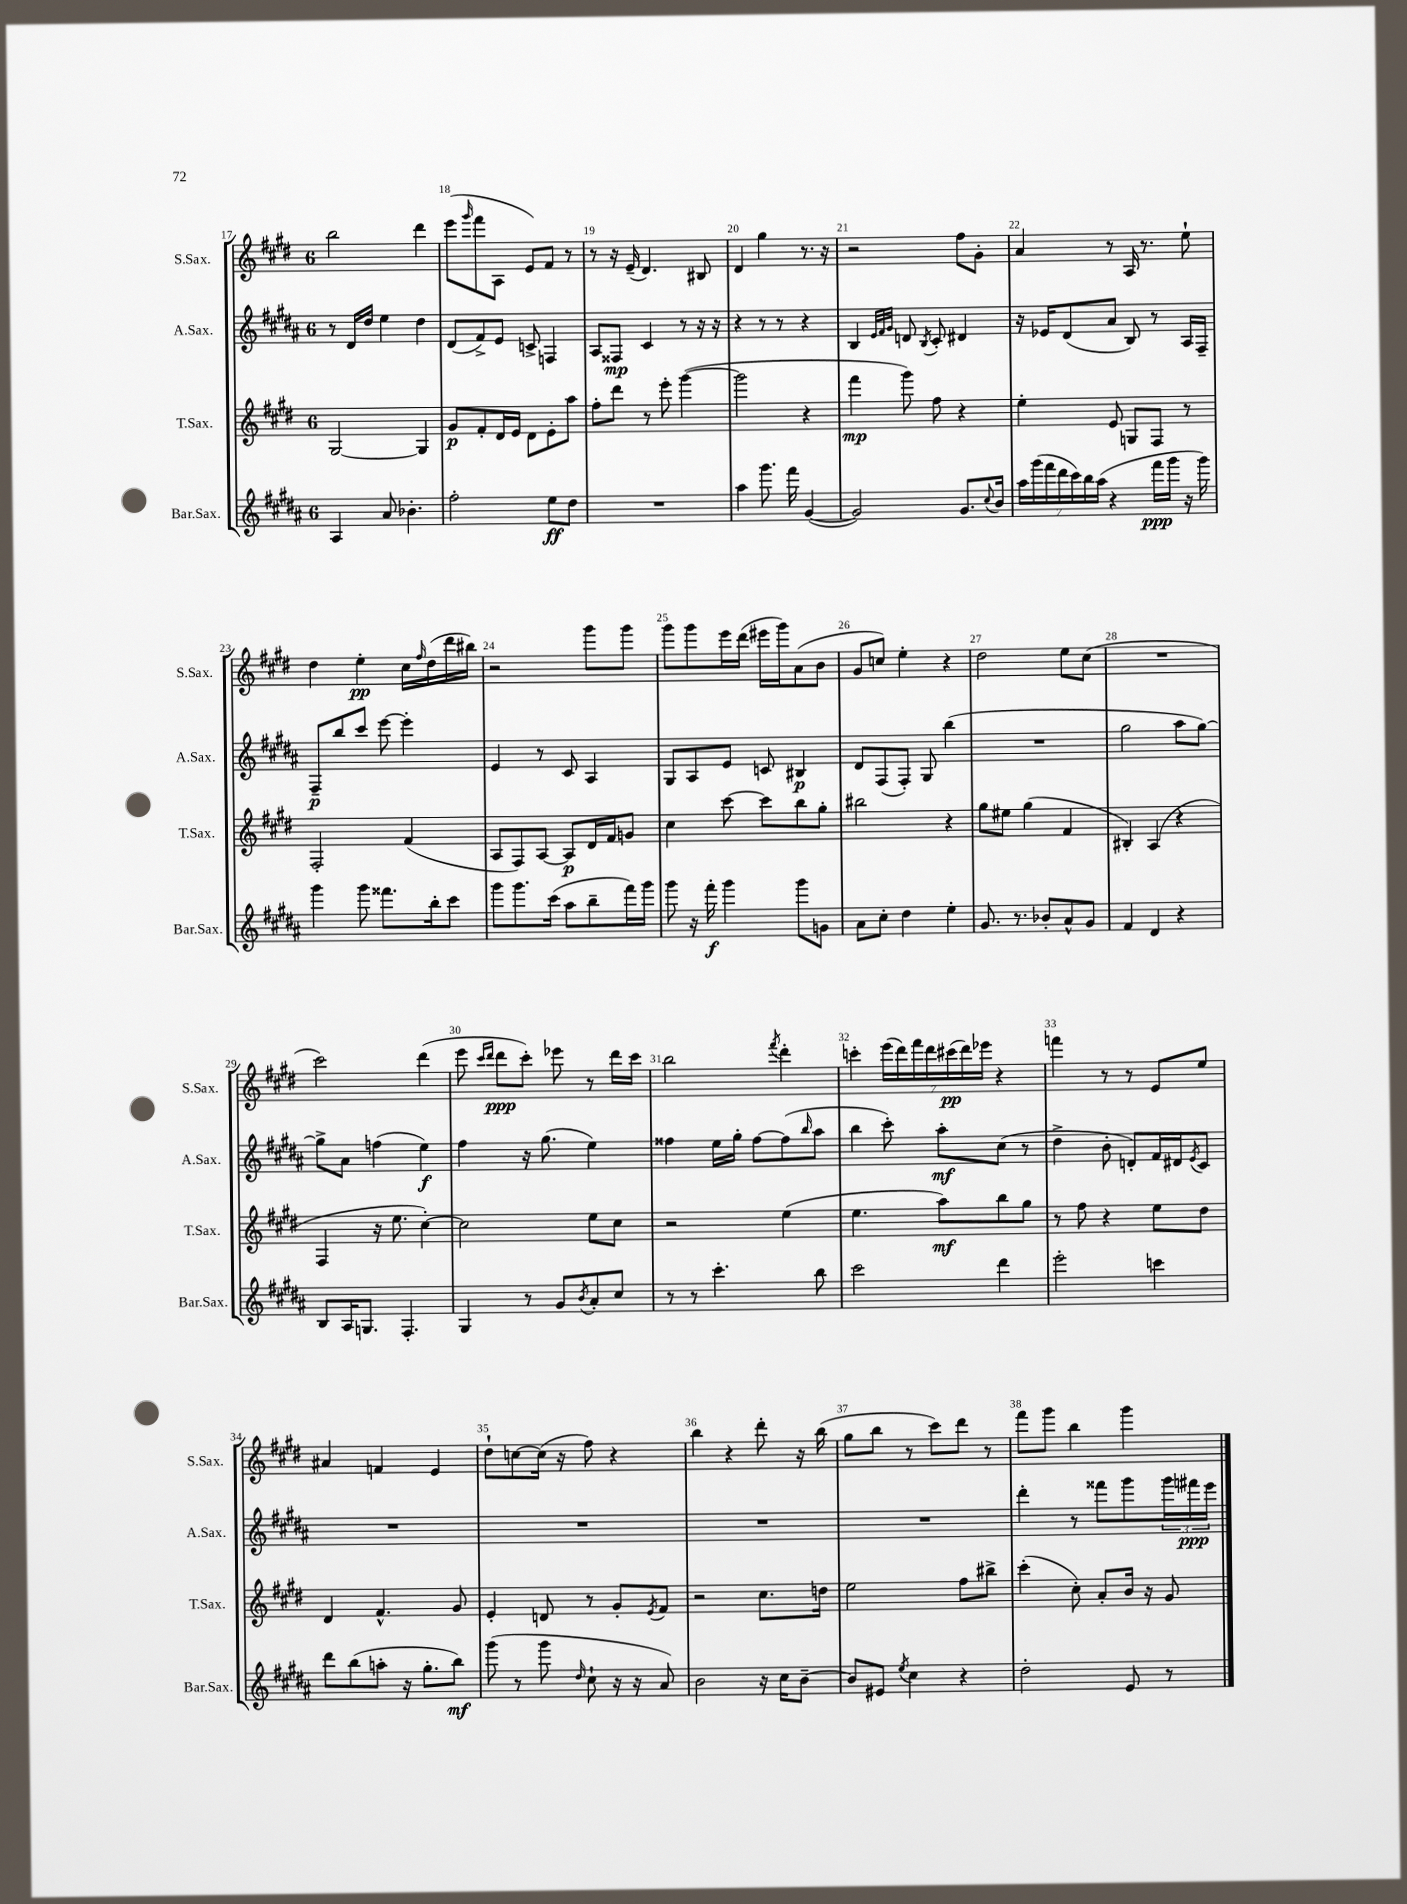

**kern	**dynam	**kern	**dynam	**kern	**dynam	**kern	**dynam
*part4	*part4	*part3	*part3	*part2	*part2	*part1	*part1
*staff4	*staff4	*staff3	*staff3	*staff2	*staff2	*staff1	*staff1
*I"Bar.Sax.	*	*I"T.Sax.	*	*I"A.Sax.	*	*I"S.Sax.	*
*I'Bar.Sax.	*	*I'T.Sax.	*	*I'A.Sax.	*	*I'S.Sax.	*
*clefG2	*	*clefG2	*	*clefG2	*	*clefG2	*
*k[f#c#g#d#a#]	*	*k[f#c#g#d#]	*	*k[f#c#g#d#a#]	*	*k[f#c#g#d#]	*
*M6/8	*	*M6/8	*	*M6/8	*	*M6/8	*
=17	=17	=17	=17	=17	=17	=17	=17
4A#/	.	[2G#/	.	8r	.	2bb\	.
.	.	.	.	16d#/LL	.	.	.
.	.	.	.	16dd#/JJ	.	.	.
8a#/	.	.	.	4ee\	.	.	.
4.b-X'\	.	.	.	.	.	.	.
.	.	4G#/]	.	4dd#\	.	4ddd#\	.
=18	=18	=18	=18	=18	=18	=18	=18
2ff#'\	.	8g#/L	p	(8d#/L	.	(8eee\L	.
.	.	.	.	.	.	16qqggg#/	.
.	.	8f#'/	.	8f#^/)	.	8fff#\	.
.	.	16d#/L	.	8e/J	.	8A\J	.
.	.	16e/JJ	.	.	.	.	.
.	.	8d#\L	.	8cn^/	.	8e/L)	.
8ee\L	ff	8e'\	.	4Fn/	.	8f#/J	.
8dd#\J	.	8aa\J	.	.	.	8r	.
=19	=19	=19	=19	=19	=19	=19	=19
2.r	.	8ff#'\L	.	8A#/L	.	8r	.
.	.	8ddd#\J	.	8F##X/J	mp	16r	.
.	.	.	.	.	.	(16e~/	.
.	.	8r	.	4c#/	.	4.d#/)	.
.	.	8eee'\	.	.	.	.	.
.	.	([4ggg#\	.	8r	.	.	.
.	.	.	.	16r	.	8B#X/	.
.	.	.	.	16r	.	.	.
=20	=20	=20	=20	=20	=20	=20	=20
4aa#\	.	2ggg#\]	.	4r	.	4d#/	.
8.ggg#\	.	.	.	8r	.	4gg#\	.
.	.	.	.	8r	.	.	.
16fff#\	.	.	.	.	.	.	.
([4g#/	.	4r	.	4r	.	8.r	.
.	.	.	.	.	.	16r	.
=21	=21	=21	=21	=21	=21	=21	=21
2g#/])	.	4fff#\	mp	4B/	.	2r	.
.	.	.	.	32qqe/LLL	.	.	.
.	.	.	.	32qqf#/	.	.	.
.	.	.	.	32qqg#/JJJ	.	.	.
.	.	8ggg#\)	.	8dn/	.	.	.
.	.	.	.	8qB/	.	.	.
.	.	8ff#\	.	8c#'/	.	.	.
8.g#/L	.	4r	.	4d#X/	.	8ff#\L	.
.	.	.	.	.	.	8g#'\J	.
8qqcc#/	.	.	.	.	.	.	.
16b/Jk	.	.	.	.	.	.	.
=22	=22	=22	=22	=22	=22	=22	=22
28aa#\LL	.	4ee'\	.	16r	.	4a/	.
(28ggg#\	.	.	.	.	.	.	.
.	.	.	.	16e-X/KL	.	.	.
28fff#\	.	.	.	.	.	.	.
28ddd#\	.	.	.	.	.	.	.
.	.	.	.	(8d#/	.	.	.
28ccc#\)	.	.	.	.	.	.	.
28bb\	.	.	.	.	.	.	.
(28aa#\JJ	.	.	.	.	.	.	.
4r	.	8e/	.	8a#/J	.	8r	.
.	.	8Gn/L	.	8B/)	.	16A/	.
.	.	.	.	.	.	8.r	.
16fff#\LL	ppp	8F#/J	.	8r	.	.	.
16ggg#\JJ	.	.	.	.	.	.	.
16r	.	8r	.	16A#/LL	.	8ee`\	.
16ggg#\)	.	.	.	16F#~/JJ	.	.	.
!!LO:LB:g=z
=23	=23	=23	=23	=23	=23	=23	=23
4ggg#\	.	2F#'/	.	8F#~/L	p	4dd#\	.
.	.	.	.	8bb/	.	.	.
8ggg#\	.	.	.	8ccc#/J	.	4ee'\	pp
8.fff##X\L	.	.	.	[8eee\	.	.	.
.	.	(4f#/	.	4eee'\]	.	16cc#\LL	.
.	.	.	.	.	.	16qqff#/	.
16bb'\k	.	.	.	.	.	(16dd#\	.
8ccc#\J	.	.	.	.	.	16ddd#\	.
.	.	.	.	.	.	16bb#X\JJ)	.
=24	=24	=24	=24	=24	=24	=24	=24
8ggg#\L	.	8A/L	.	4e/	.	2r	.
8.ggg#\	.	8F#/)	.	.	.	.	.
.	.	[8A/J	.	8r	.	.	.
(16ccc#\Jk	.	.	.	.	.	.	.
8aa#\L	.	8A/L]	p	8c#/	.	.	.
8bb~\	.	16d#/L	.	4A#/	.	8ggg#\L	.
.	.	16f#/J	.	.	.	.	.
16fff#\L)	.	8gn/J	.	.	.	8ggg#\J	.
16ggg#\JJ	.	.	.	.	.	.	.
=25	=25	=25	=25	=25	=25	=25	=25
8ggg#\	.	4cc#\	.	8G#/L	.	8ggg#\L	.
16r	.	.	.	8A#/	.	8ggg#\	.
16fff#'\	f	.	.	.	.	.	.
4ggg#\	.	[8ccc#\	.	8e/J	.	16eee\L	.
.	.	.	.	.	.	(16ddd#\JJ	.
.	.	8ccc#\L]	.	8cn/	.	16eee#X\LL	.
.	.	.	.	.	.	16ggg#\J)	.
8ggg#\L	.	8bb\	.	4B#X/	p	(8a\	.
8gn\J	.	8gg#'\J	.	.	.	8b\J	.
=26	=26	=26	=26	=26	=26	=26	=26
8a#\L	.	2bb#X\	.	8d#/L	.	8g#/L	.
8cc#'\J	.	.	.	(8F#/	.	8ccn/J)	.
4dd#\	.	.	.	8F#'/J)	.	4ee'\	.
.	.	.	.	8G#/	.	.	.
4ee'\	.	4r	.	(4bb\	.	4r	.
=27	=27	=27	=27	=27	=27	=27	=27
8.g#/	.	8gg#\L	.	2.r	.	2dd#\	.
.	.	8ee#X\J	.	.	.	.	.
8.r	.	.	.	.	.	.	.
.	.	(4gg#\	.	.	.	.	.
8b-X'/L	.	.	.	.	.	.	.
8a#^^/	.	4f#/	.	.	.	8ee\L	.
8g#/J	.	.	.	.	.	(8cc#\J	.
=28	=28	=28	=28	=28	=28	=28	=28
4f#/	.	4B#X'/)	.	2gg#\	.	2.r	.
4d#/	.	(4A/	.	.	.	.	.
4r	.	4r	.	8aa#\L	.	.	.
.	.	.	.	[8gg#\J)	.	.	.
!!LO:LB:g=z
=29	=29	=29	=29	=29	=29	=29	=29
8B/L	.	4F#/	.	8gg#^\L]	.	2ccc#\)	.
16A#/K	.	.	.	8a#\J	.	.	.
8.Gn/J	.	.	.	.	.	.	.
.	.	16r	.	(4ffn\	.	.	.
.	.	8.ee\	.	.	.	.	.
4.F#'/	.	.	.	.	.	.	.
.	.	[4cc#'\)	.	4ee\)	f	(4ddd#\	.
=30	=30	=30	=30	=30	=30	=30	=30
4G#/	.	2cc#\]	.	4ff#\	.	8eee\	.
.	.	.	.	.	.	16qqccc#/LL	.
.	.	.	.	.	.	16qqddd#/JJ	.
.	.	.	.	.	.	8ddd#\L	ppp
8r	.	.	.	16r	.	8ccc#'\J)	.
.	.	.	.	(8.gg#\	.	.	.
8g#/L	.	.	.	.	.	8eee-X\	.
8qb/	.	.	.	.	.	.	.
8a#'/	.	8ee\L	.	4ee\)	.	8r	.
8cc#/J	.	8cc#\J	.	.	.	16ddd#\LL	.
.	.	.	.	.	.	16ccc#\JJ	.
=31	=31	=31	=31	=31	=31	=31	=31
8r	.	2r	.	4ff##X\	.	2bb\	.
8r	.	.	.	.	.	.	.
4.ccc#'\	.	.	.	16ee\LL	.	.	.
.	.	.	.	16gg#'\JJ	.	.	.
.	.	.	.	[8ff##\L	.	.	.
.	.	.	.	.	.	8qfff#/	.
.	.	(4ee\	.	(8ff##\]	.	4ddd#'\	.
.	.	.	.	16qqbb/	.	.	.
8bb\	.	.	.	8aa#\J	.	.	.
=32	=32	=32	=32	=32	=32	=32	=32
2ccc#\	.	4.ee\	.	4bb\	.	4cccn'\	.
.	.	.	.	8ccc#'\)	.	(28eee\LL	.
.	.	.	.	.	.	28ddd#\)	.
.	.	.	.	.	.	28fff#\	.
.	.	.	.	.	.	28ddd#\	.
.	.	8aa\L)	mf	8aa#'\L	mf	.	.
.	.	.	.	.	.	(28ccc#X\	pp
.	.	.	.	.	.	28ddd#\)	.
.	.	.	.	.	.	28eee-X\JJ	.
4ddd#\	.	8bb\	.	(8cc#\J	.	4r	.
.	.	8gg#\J	.	8r	.	.	.
=33	=33	=33	=33	=33	=33	=33	=33
2eee'\	.	8r	.	4dd#^\	.	4fffn\	.
.	.	8ff#\	.	.	.	.	.
.	.	4r	.	8b'\	.	8r	.
.	.	.	.	8dn'/L)	.	8r	.
4cccn\	.	8ee\L	.	16f#/L	.	8e/L	.
.	.	.	.	16d#X/J	.	.	.
.	.	.	.	8qe/	.	.	.
.	.	8dd#\J	.	8c#/J	.	8ee/J	.
!!LO:LB:g=z
=34	=34	=34	=34	=34	=34	=34	=34
8ddd#\L	.	4d#/	.	2.r	.	4a#X/	.
(8bb\	.	.	.	.	.	.	.
8aan'\J	.	4.f#^^/	.	.	.	4fn/	.
16r	.	.	.	.	.	.	.
8.gg#'\L	.	.	.	.	.	.	.
.	.	.	.	.	.	4e/	.
8bb\J)	mf	8g#/	.	.	.	.	.
=35	=35	=35	=35	=35	=35	=35	=35
(8ggg#\	.	4e'/	.	2.r	.	8dd#`\L	.
8r	.	.	.	.	.	[8ccn\	.
8ggg#\	.	8dn/	.	.	.	(16cc\Jk]	.
.	.	.	.	.	.	16r	.
16qqdd#/	.	.	.	.	.	.	.
8cc#`\	.	8r	.	.	.	8ff#\)	.
16r	.	8g#'/L	.	.	.	4r	.
16r	.	.	.	.	.	.	.
.	.	8qe/	.	.	.	.	.
8a#/)	.	8f#/J	.	.	.	.	.
=36	=36	=36	=36	=36	=36	=36	=36
2b\	.	2r	.	2.r	.	4bb\	.
.	.	.	.	.	.	4r	.
16r	.	8.cc#\L	.	.	.	8ddd#'\	.
16cc#\KL	.	.	.	.	.	.	.
[8b~\J	.	.	.	.	.	16r	.
.	.	16ddn\Jk	.	.	.	(16bb\	.
=37	=37	=37	=37	=37	=37	=37	=37
8b/L]	.	2ee\	.	2.r	.	8gg#\L	.
8e#X/J	.	.	.	.	.	8bb\J	.
8qee/	.	.	.	.	.	.	.
4cc#\	.	.	.	.	.	8r	.
.	.	.	.	.	.	8ccc#\L)	.
4r	.	8ff#\L	.	.	.	8ddd#\J	.
.	.	8bb#X^\J	.	.	.	8r	.
=38	=38	=38	=38	=38	=38	=38	=38
2dd#'\	.	(4ccc#'\	.	4ddd#'\	.	8fff#\L	.
.	.	.	.	.	.	8ggg#\J	.
.	.	8cc#'\)	.	8r	.	4bb\	.
.	.	8a'/L	.	8fff##X\L	.	.	.
8e/	.	16b/Jk	.	8ggg#\	.	4ggg#\	.
.	.	16r	.	.	.	.	.
8r	.	8g#/	.	24ggg#\L	.	.	.
.	.	.	.	24fff#X\	ppp	.	.
.	.	.	.	24eee\JJ	.	.	.
==	==	==	==	==	==	==	==
*-	*-	*-	*-	*-	*-	*-	*-
